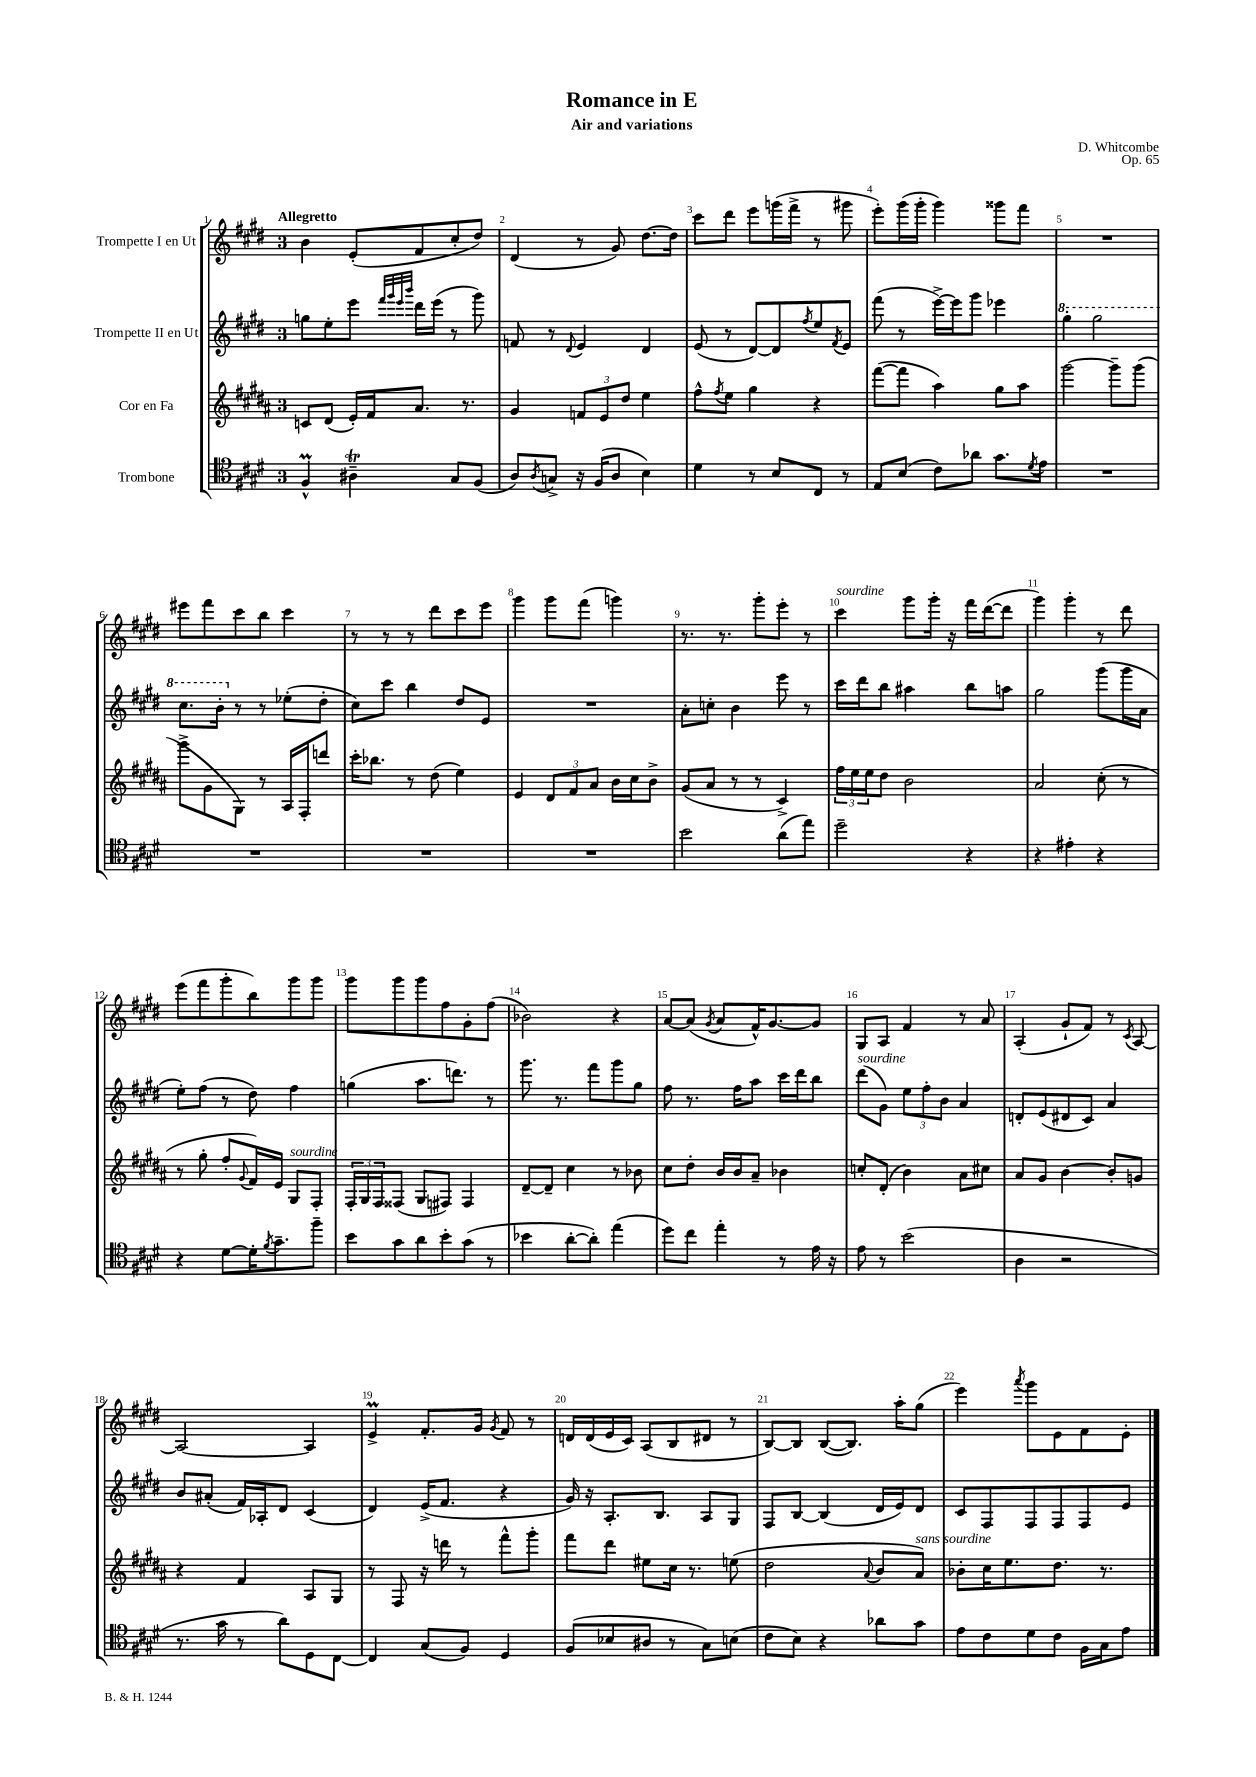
\header { title = "Romance in E" composer = "D. Whitcombe" subtitle = "Air and variations" opus = "Op. 65" }
<<
\new StaffGroup <<
\new Staff = "s0" \with { instrumentName = "Trompette I en Ut" } {
    \clef treble \key e \major \once \override Staff.TimeSignature.style = #'single-digit \time 3/4 \tempo "Allegretto"
    b'4 e'8-.( fis'8 cis''8-. dis''8) |
    dis'4( r8 gis'8) dis''8.~ dis''16 |
    cis'''8 dis'''8 e'''8 g'''16( fis'''16-> r8 gis'''8 |
    e'''8-.) gis'''16( gis'''16-. gis'''4) gisis'''8 fis'''8 |
    R2. |
    eis'''8 fis'''8 cis'''8 b''8 cis'''4 |
    r8 r8 r8 dis'''8 cis'''8 e'''8 |
    gis'''4 gis'''8 fis'''8( g'''4) |
    r8. r8. gis'''8-. e'''8-. r8 |
    cis'''4^\markup { \italic "sourdine" } gis'''8 gis'''16-. r16 fis'''16 dis'''16~( dis'''8 |
    gis'''4) gis'''4-. r8 dis'''8 |
    e'''8( fis'''8 gis'''8-. b''8) gis'''8 gis'''8 |
    gis'''8 gis'''8 gis'''8 fis''8 gis'8-. fis''8( |
    bes'2) r4 |
    a'8~ a'8( \acciaccatura { gis'8 } a'8 fis'16-^) gis'8.~ gis'8 |
    gis8 a8 fis'4 r8 a'8 |
    a4-.( gis'8-! fis'8) r8 \acciaccatura { cis'8 } a8~ |
    a2~ a4 |
    e'4->\prall fis'8.-. gis'16 \acciaccatura { gis'8 } fis'8 r8 |
    d'16 d'16( e'16 cis'16) a8( b8 dis'8 r8 |
    b8~) b8 b8~( b8.) a''16-. gis''8( |
    e'''4) \acciaccatura { a'''8 } gis'''8 e'8 fis'8 e'8-. \bar "|." |
}
\new Staff = "s1" \with { instrumentName = "Trompette II en Ut" } {
    \clef treble \key e \major \once \override Staff.TimeSignature.style = #'single-digit \time 3/4
    g''8 e''8-. e'''8 \grace { fis'''32 gis'''32 e'''32 b'''32 } dis'''16 e'''16( r8 gis'''8) |
    f'8 r8 \appoggiatura { dis'8 } e'4 dis'4 |
    e'8( r8 dis'8~) dis'8 \acciaccatura { fis''8 } e''8 \acciaccatura { fis'8 } e'8 |
    fis'''8( r8 e'''16~->) e'''16 gis'''8 ees'''4 |
    \ottava #1 gis'''4-. gis'''2 |
    cis'''8. b''16-. \ottava #0 r8 r8 ees''8-.( dis''8-. |
    cis''8) cis'''8 b''4 dis''8 e'8 |
    R2. |
    a'8-. c''8-. b'4 e'''8 r8 |
    cis'''16 dis'''16 b''8 ais''4 b''8 a''8 |
    gis''2 gis'''8( gis'''16 a'16 |
    e''8-.) fis''8( r8 dis''8) fis''4 |
    g''4( a''8. d'''8.) r8 |
    gis'''8. r8. fis'''8 gis'''8 gis''8 |
    fis''8 r8. fis''16 a''8 cis'''16 dis'''16 b''8 |
    dis'''8^\markup { \italic "sourdine" }( gis'8) \tuplet 3/2 { e''8 fis''8-. b'8 } a'4 |
    d'8-. e'8( dis'8 cis'8) a'4 |
    b'8 ais'8-.( fis'16) aes16-. dis'8 cis'4( |
    dis'4) e'16->( fis'8. r4 |
    gis'16) r16 a8.-. b8. a8 gis8 |
    fis8 b8~ b4( dis'16 e'16) dis'8 |
    cis'8 fis8 fis8 fis8 fis8 e'8 \bar "|." |
}
\new Staff = "s2" \with { instrumentName = "Cor en Fa" } {
    \clef treble \key b \major \once \override Staff.TimeSignature.style = #'single-digit \time 3/4
    c'8 dis'8( e'16-.) fis'16 ais'8. r8. |
    gis'4 \tuplet 3/2 { f'8 e'8 dis''8 } e''4 |
    fis''8-^ \acciaccatura { fis''8 } e''8 gis''4 r4 |
    fis'''8~( fis'''8 ais''4) gis''8 ais''8 |
    gis'''2~ gis'''8-- gis'''8( |
    gis'''8-> gis'8 gis8) r8 ais16 fis16-. d'''8 |
    cis'''16-. bes''8. r8 dis''8( e''4) |
    e'4 \tuplet 3/2 { dis'8 fis'8 ais'8 } b'16 cis''16 b'8-> |
    gis'8( ais'8 r8 r8 cis'4->) |
    \tuplet 3/2 { fis''16 e''16 e''16 } dis''8 b'2 |
    ais'2 cis''8-.( r8 |
    r8 gis''8-. fis''8-. \appoggiatura { gis'8 } fis'16) e'16 gis8^\markup { \italic "sourdine" } fis8-. |
    \tuplet 3/2 { fis16-. gis16 fis16 } fisis8( gis8 fis8) fis4 |
    dis'8~-- dis'8-- cis''4 r8 bes'8 |
    cis''8 dis''8-. b'16 b'16 ais'8-- bes'4 |
    c''8-. dis'8-.( b'4) ais'8 cis''8 |
    ais'8 gis'8 b'4~ b'8-. g'8 |
    r4 fis'4 ais8 gis8 |
    r8 fis8 r16 d'''16 r8 fis'''8-^ gis'''8-. |
    fis'''8 dis'''8 eis''8 cis''16 r8. e''8( |
    dis''2 \appoggiatura { ais'8 } b'8 ais'8^\markup { \italic "sans sourdine" }) |
    bes'8-. cis''16 e''8. dis''8. r8. \bar "|." |
}
\new Staff = "s3" \with { instrumentName = "Trombone" } {
    \clef tenor \key e \major \once \override Staff.TimeSignature.style = #'single-digit \time 3/4
    fis4-^\prall ais4--\trill gis8 fis8( |
    a8) \acciaccatura { a8 } g8-> r16 fis16( a8 b4) |
    dis'4 r8 b8 cis8 r8 |
    e8 b8( cis'8) aes'8 gis'8. \acciaccatura { dis'8 } e'16 |
    R2. |
    R2. |
    R2. |
    R2. |
    b'2 a'8( e''8) |
    dis''2-- r4 |
    r4 eis'4-. r4 |
    r4 dis'8~ dis'16-. \acciaccatura { fis'8 } gis'8.-- fis''8-- |
    b'8 gis'8 a'8 b'8-. gis'8( r8 |
    bes'4 a'8~-. a'8-.) e''4( |
    dis''8) cis''8 e''4-. r8 e'16 r16 |
    e'8 r8 b'2( |
    a4 r2 |
    r8. gis'16 r8 a'8) dis8 cis8~ |
    cis4 gis8( fis8) dis4 |
    fis8( bes8 ais8 r8 gis8) b8( |
    cis'8 b8) r4 aes'8 gis'8 |
    e'8 cis'8 dis'8 cis'8 fis16 gis16 e'8 \bar "|." |
}
>>
>>
\layout { \context { \Score \override BarNumber.break-visibility = ##(#f #t #t) barNumberVisibility = #all-bar-numbers-visible } }
